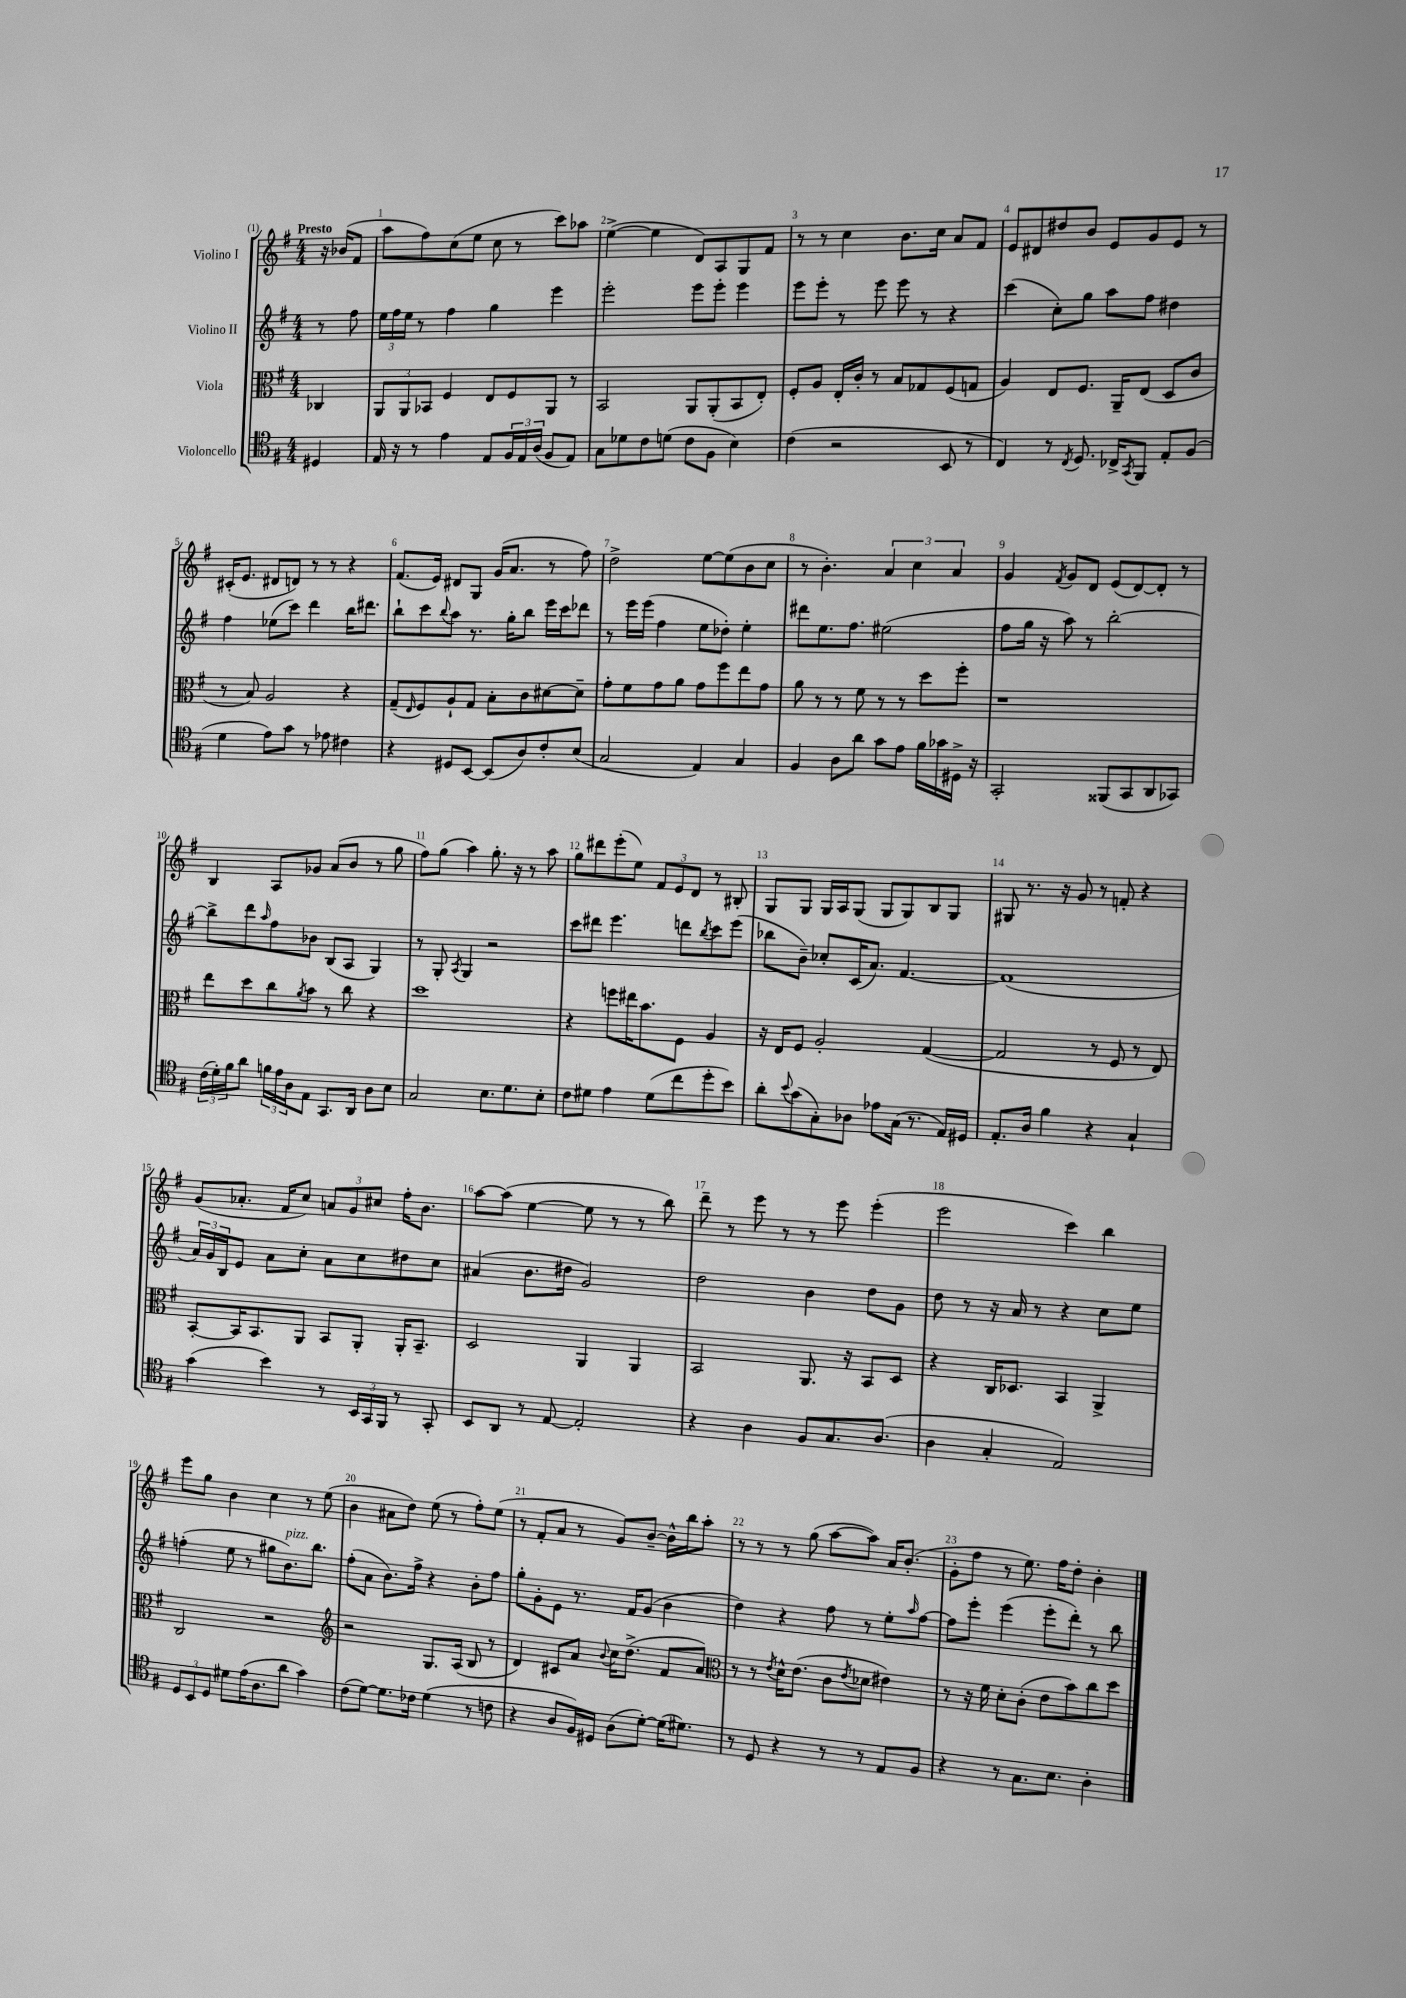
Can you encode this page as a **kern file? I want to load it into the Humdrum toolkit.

**kern	**kern	**kern	**kern
*part4	*part3	*part2	*part1
*staff4	*staff3	*staff2	*staff1
*I"Violoncello	*I"Viola	*I"Violino II	*I"Violino I
*clefC4	*clefC3	*clefG2	*clefG2
*k[f#]	*k[f#]	*k[f#]	*k[f#]
*M4/4	*M4/4	*M4/4	*M4/4
=	=	=	=
!	!	!	!LO:TX:a:B:t=Presto
4D#X/	4C-X/	8r	16r
.	.	.	(16b-X/KL
.	.	8ff#\	8f#/J
=1	=1	=1	=1
16E/	12AA/L	24ee\LL	8aa\L
.	.	24ff#\	.
16r	.	.	.
.	12AA/	24ee\JJ	.
8r	.	8r	8ff#\)
.	12BB-X/J	.	.
4e\	4F#/	4ff#\	(8cc\
.	.	.	8ee\J
8E/L	8E/L	4gg\	8cc\
24F#/L	8F#/	.	8r
24E/	.	.	.
(24A/JJ	.	.	.
8F#/L	8AA/J	4eee\	8ccc\L)
8E/J)	8r	.	8aa-X\J
=2	=2	=2	=2
8G\L	2BB/	2eee'\	([4ee^\
8d-X\	.	.	.
8c\	.	.	4ee\]
(8dn\J	.	.	.
8c\L	8AA/L	8eee\L	8d/L)
8F#\J	(8AA'/	8eee'\J	8A/
4B\)	8BB/	4eee\	8G/
.	8E'/J)	.	8f#/J
=3	=3	=3	=3
(4c\	8F#'/L	8eee\L	8r
.	8A/J	8eee'\J	8r
2r	16E'/LL	8r	4cc\
.	16c'/JJ	.	.
.	8r	8eee\	.
.	8B/L	8eee\	8.b\L
.	8G-X/	8r	.
.	.	.	16cc\Jk
8BB/	(8F#/	4r	8a/L
8r	8Gn/J	.	8f#/J
=4	=4	=4	=4
4C/)	4A/)	(4ccc\	8e/L
.	.	.	8d#X/
8r	8E/L	8cc'\L)	8dd#X/
8qC/	.	.	.
8.D/	8.F#/J	8gg\J	8b/J
.	.	8aa\L	8e/L
16C-X^/KL	16AA~/KL	.	.
8qGG/	.	.	.
8FF#/J	(8E/J	8ff#\J	8g/
8E'/L	8D/L	4dd#X\	8e/J
(8F#/J	8c/J	.	8r
!!LO:LB:g=z
=5	=5	=5	=5
4d\	8r	4ff#\	(16c#X'/KL
.	.	.	8.e/J
.	8B/)	.	.
8e\L)	2A/	(8ee-X\L	8d#X/L
8g\J	.	8ccc\J)	8dn/J)
8r	.	4ddd\	8r
8e-X\	.	.	8r
4c#X\	4r	16bb\KL	4r
.	.	8.ddd#X\J	.
=6	=6	=6	=6
4r	(8G~/L	8bb`\L	(8.f#/L
.	16qqE/	.	.
.	8F#/)	8ccc\	.
.	.	.	16e/Jk)
.	.	8qqbb/	.
8D#X/L	8A`/	8aa\J	8d#X/L
[8BB/J	8G/J	8.r	8G/J
(8BB/L]	8B'\L	.	(16g/KL
.	.	16gg'\KL	8.a/J
8A/)	8c\	8bb\J	.
8c'/	[8d#X\	16eee\LL	8r
.	.	16ccc\J	.
(8B/J	8d#~\J]	8ddd-X\J	8ff#\)
=7	=7	=7	=7
2G/	8g'\L	8r	2dd^\
.	8f#\	16eee\LL	.
.	.	(16eee\JJ	.
.	8g\	4ff#\	.
.	8a\J	.	.
4E/)	8g\L	8ee\L	[8ee\L
.	8ff#\	8dd-X'\J)	(8ee\]
4G/	8ee\	4ee'\	8b\
.	8g\J	.	8cc\J
=8	=8	=8	=8
4F#/	8a\	8ddd#X\L	8r
.	8r	8.ee\	4.b'\)
8A\L	8r	.	.
.	.	8.ff#\J	.
8a\J	8f#\	.	.
8g\L	8r	(2ee#X\	6a/
8e\J	8r	.	.
.	.	.	6cc\
16f#\LL	8dd\L	.	.
16g-X\	.	.	.
.	.	.	6a/
16D#X^\JJ	8ff#'\J	.	.
16r	.	.	.
=9	=9	=9	=9
2GG'/	1r	8ff#\L	4g/
.	.	16gg\Jk	.
.	.	16r	.
.	.	.	8qf#/
.	.	8aa\)	8g/L
.	.	8r	8d/J
(8FF##X/L	.	[2bb'\	(8e/L
8GG/	.	.	[8d/)
8AA/	.	.	8d'/J]
8GG-X/J)	.	.	8r
!!LO:LB:g=z
=10	=10	=10	=10
(24c\LL	8ee\L	8bb^\L]	4B/
24d'\)	.	.	.
24f#\J	.	.	.
8a\J	8dd\	8ddd\	.
.	.	16qqaa/	.
24fn\LL	8cc\	8ff#\	8A/L
24e\	.	.	.
24A\J	.	.	.
.	8qa/	.	.
8E\J	8b\J	8b-X\J	8g-X/J
8.GG/L	8r	(8B/L	(8a/L
.	8cc\	8A/J	8b/J
16AA/Jk	.	.	.
8A\L	4r	4G/)	8r
8B\J	.	.	8gg\
=11	=11	=11	=11
2G/	1dd	8r	8ff#\L)
.	.	8G'/	(8gg\J
.	.	8qA/	.
.	.	4G/	4aa\)
8.B\L	.	2r	8.gg'\
8.d\	.	.	16r
.	.	.	8r
8B'\J	.	.	8aa\
=12	=12	=12	=12
8c\L	4r	8ccc\L	8gg\L
8d#X\J	.	8ddd#X\J	8ddd#X\
4e\	8ffn\L	4.eee\	(8eee'\
.	16ee#X\K	.	8ee\J)
.	8.b\	.	.
(8d#\L	.	.	12f#/L
.	.	.	12e/
8cc\	8F#\J	8dddn\L	.
.	.	.	12d/J
.	.	8qbb/	.
8dd'\	4A/	8ccc\	8r
8b\J)	.	(8eee\J	8B#X'/
=13	=13	=13	=13
8a'\L	16r	8bb-X\L	8G/L
.	16E/KL	.	.
8qqb/	.	.	.
(8g\	8F#/J	8b~\J)	8G/J
8G'\)	2A'/	8cc-X'/L	16G/LL
.	.	.	16A/J
8A-X\J	.	(16c/K	(8G/J
.	.	8.a/J)	.
8e-X\L	.	.	8G/L
(16G\Jk	.	[4.f#/	8G/)
8.r	.	.	.
.	([4G/	.	8B/
16E/LL)	.	.	8G/J
16D#X/JJ	.	.	.
=14	=14	=14	=14
8.E'/L	2G/]	(1f#]	8G#X/
.	.	.	8.r
16A/Jk	.	.	.
4f#\	.	.	.
.	.	.	16r
.	.	.	8g/
4r	8r	.	8r
.	8F#/	.	8fn'/
4G`/	8r	.	4r
.	8E/)	.	.
!!LO:LB:g=z
=15	=15	=15	=15
(4g\	[8BB'/L	24a/LL)	(8g/L
.	.	24g/	.
.	.	24B/J	.
.	16BB/K]	8e/J	8.a-X'/J
.	8.BB/	.	.
4b\)	.	8a\L	.
.	.	.	16f#/KL
.	8AA/J	8cc'\J	8cc/J)
8r	8BB/L	8a\L	12an/L
.	.	.	12g/
24BB/LL	8AA'/J	8cc\	.
24GG/	.	.	12cc#X/J
24FF#/JJ	.	.	.
8r	16AA'/KL	8dd#X\	16ff#'\KL
.	8.BB~/J	.	8.b\J
8GG'/	.	8cc\J	.
=16	=16	=16	=16
8BB/L	2D/	(4a#X/	[8aa\L
8AA/J	.	.	(8aa\J]
8r	.	8.b\L	[4ee\
[8E/	.	.	.
.	.	16dd#X\Jk	.
2E'/]	4AA/	2g/)	8ee\]
.	.	.	8r
.	4AA/	.	8r
.	.	.	8bb\)
=17	=17	=17	=17
4r	2BB/	2dd\	8ddd~\
.	.	.	8r
4A\	.	.	8eee\
.	.	.	8r
8F#/L	8.AA/	4b\	8r
8.G/	.	.	8eee\
.	16r	.	.
.	8BB/L	8dd\L	(4eee'\
(8.A/J	.	.	.
.	8D/J	8g\J	.
=18	=18	=18	=18
4A\	4r	8dd\	2eee\
.	.	8r	.
4G'/	16C/KL	16r	.
.	8.D-X/J	16a/	.
.	.	8r	.
2E/)	4BB/	4r	4ccc\)
.	4AA^/	8cc\L	4bb\
.	.	8ee\J	.
!!LO:LB:g=z
=19	=19	=19	=19
12D/L	2C/	(4ffn'\	8eee\L
12BB/	.	.	.
.	.	.	8gg\J
12D/J	.	.	.
8d#X\L	.	8ee\	4b\
(16e\K	.	8r	.
8.A\	.	.	.
.	2r	8gg#X\L	4cc\
!	!	!LO:TX:a:i:t=pizz.	!
8a\J	.	8.b\)	.
4g\)	.	.	8r
.	.	8.bb\J	.
.	.	.	(8ee\
=20	=20	=20	=20
*	*clefG2	*	*
(8c\L	2r	(8ff#'\L	4b\
[8d\J)	.	8a\J	.
8.d\L]	.	8.b\L)	8a#X\L
.	.	.	8dd\J)
16c-X\Jk	.	16ff#^\Jk	.
(4d\	8.G/L	4r	(8ee\
.	.	.	8r
.	(16A/Jk	.	.
8r	8B/	8b'\L	8ff#'\L)
8cn\	8r	8ff#\J	(8ee\J
=21	=21	=21	=21
4r	4d/)	8gg'\L	8r
.	.	8g'\	8f#'/L
8A/L	8c#X/L	8e\J	8a/J
16F#/L)	8a/J	8.r	8r
16D#X/JJ	.	.	.
.	8qqb/	.	.
(8A\L	16cc\KL	.	8g/L)
.	(8.dd^\J	16f#/KL	.
[8d'\J)	.	(8g/J	[8b~/J
(16d\KL]	8f#/L	4b\	16b^^\LL]
8.d#X\J)	.	.	16bb\J
.	8a/J)	.	8aa'\J
=22	=22	=22	=22
*	*clefC3	*	*
8r	8r	4dd\)	8r
8D/	8r	.	8r
.	8qe/	.	.
4r	16d^^\KL	4r	8r
.	(8.e\J	.	.
.	.	.	(8gg\
8r	8c\L	8ff#\	[8aa\L
.	8qe/	.	.
8r	8d-X\J	8r	8aa\J])
8E/L	4e#X\)	8ee'\L	16a/KL
.	.	.	(8.b'/J
.	.	16qqaa/	.
8F#/J	.	[8ff#\J	.
=23	=23	=23	=23
4r	8r	8ff#\L]	8g'\L
.	16r	8eee'\J	8ff#\J
.	16f#\	.	.
8r	8d'\L	(4eee\	8r
8.G\L	(8c'\J	.	8.ee\)
.	8e\L	8eee'\L	.
8.B\J	.	.	16ff#\KL
.	8b\)	8ddd'\J)	8dd'\J
4A'\	8cc\	8r	4b'\
.	8dd\J	8bb\	.
==	==	==	==
*-	*-	*-	*-
